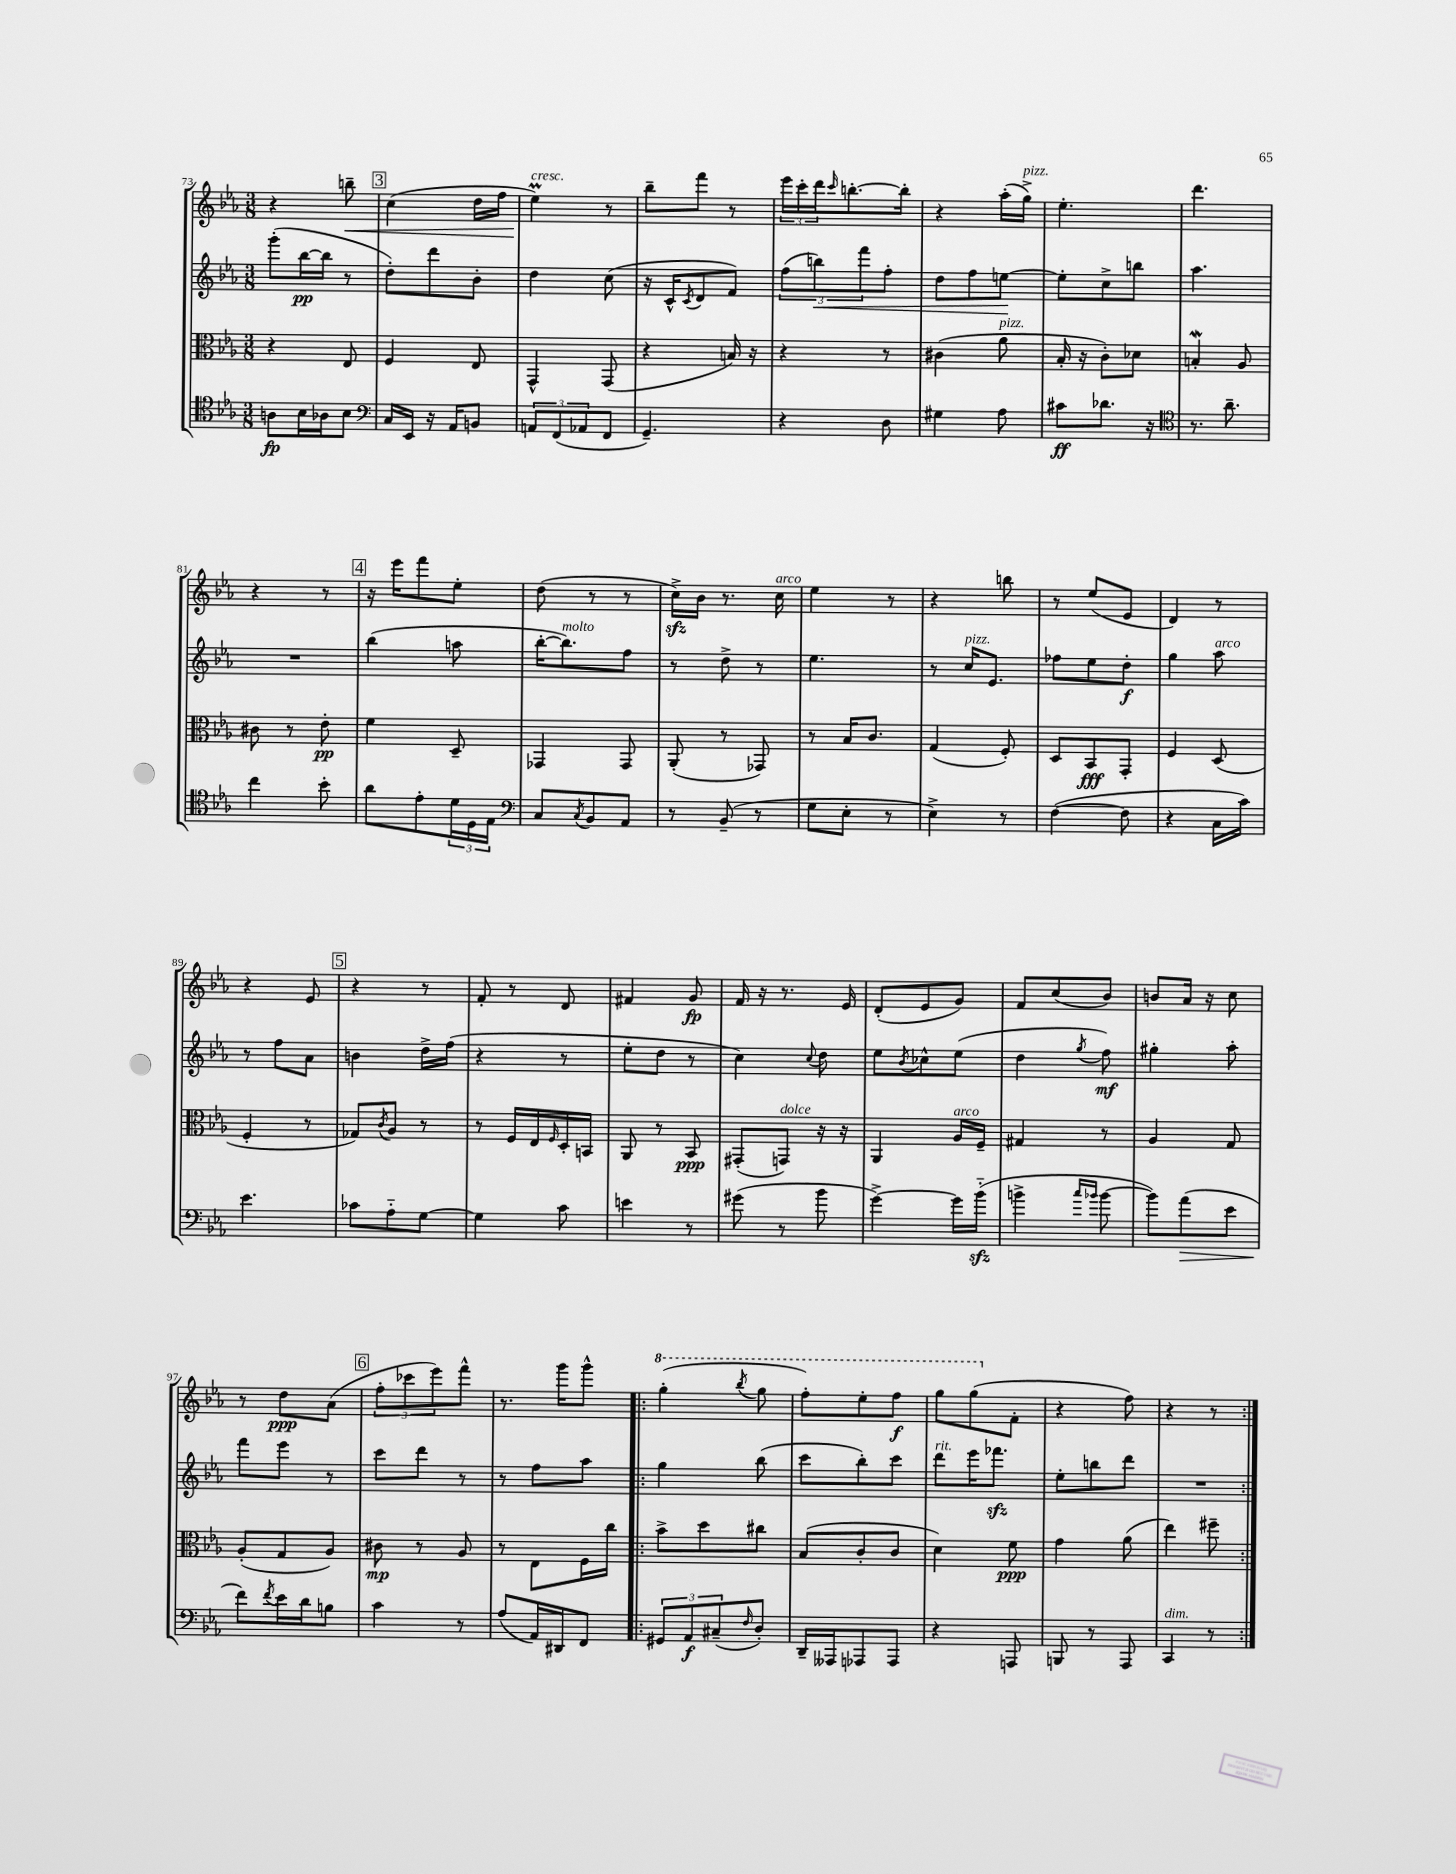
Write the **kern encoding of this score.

**kern	**dynam	**kern	**dynam	**kern	**dynam	**kern	**dynam
*part4	*part4	*part3	*part3	*part2	*part2	*part1	*part1
*staff4	*staff4	*staff3	*staff3	*staff2	*staff2	*staff1	*staff1
*clefC4	*	*clefC3	*	*clefG2	*	*clefG2	*
*k[b-e-a-]	*	*k[b-e-a-]	*	*k[b-e-a-]	*	*k[b-e-a-]	*
*M3/8	*	*M3/8	*	*M3/8	*	*M3/8	*
=73	=73	=73	=73	=73	=73	=73	=73
8An\L	fp	4r	.	(8ggg'\L	.	4r	.
16B-\L	.	.	.	[16bb-\L	pp	.	.
16A-X\J	.	.	.	16bb-\JJ]	.	.	.
!	!	!	!	!	!	!	!LO:HP:b
8B-\J	.	8E-/	.	8r	.	8bbn~\	<
!!LO:REH:place=s1:t=3
=74	=74	=74	=74	=74	=74	=74	=74
*clefF4	*	*	*	*	*	*	*
16C/LL	.	4F/	.	8dd'\L)	.	(4cc\	.
16EE-/JJ	.	.	.	.	.	.	.
16r	.	.	.	8ddd\	.	.	.
16AA-/KL	.	.	.	.	.	.	.
8BBn/J	.	8E-/	.	8b-'\J	.	16dd\LL	.
.	.	.	.	.	.	16ff\JJ	.
=75	=75	=75	=75	=75	=75	=75	=75
!	!	!	!	!	!	!LO:TX:a:i:t=cresc.	!
12AAn/L	.	4GG^^/	.	4dd\	.	4ee-M\)	.
(12FF/	.	.	.	.	.	.	.
12AA-X/	.	.	.	.	.	.	.
8FF/J	.	(8GG/	.	(8cc\	.	8r	[
=76	=76	=76	=76	=76	=76	=76	=76
4.GG~/)	.	4r	.	16r	.	8bb-~\L	.
.	.	.	.	16c^^/KL	.	.	.
.	.	.	.	8qc/	.	.	.
.	.	.	.	8d/	.	8fff\J	.
.	.	16Bn/)	.	8f/J)	.	8r	.
.	.	16r	.	.	.	.	.
=77	=77	=77	=77	=77	=77	=77	=77
4r	.	4r	.	(12ff\L	.	24eee-\LL	.
.	.	.	.	.	.	24ccc'\	.
!	!	!	!	!	!LO:HP:b	!	!
.	.	.	.	12bbn\)	<	24ddd\J	.
.	.	.	.	.	.	16qqccc/	.
.	.	.	.	.	.	[8.bbn'\	.
.	.	.	.	12fff\	.	.	.
8D\	.	8r	.	8ff'\J	.	.	.
.	.	.	.	.	.	16bb'\Jk]	.
=78	=78	=78	=78	=78	=78	=78	=78
4G#X\	.	(4c#X\	.	8dd\L	.	4r	.
.	.	.	.	8ff\	.	.	.
!	!	!LO:TX:a:i:t=pizz.	!	!	!	!	!
8A-\	.	8a-\	.	[8een\J	.	(16aa-'\LL	.
!	!	!	!	!	!	!LO:TX:a:i:t=pizz.	!
.	.	.	.	.	.	16gg^\JJ)	.
.	.	.	.	.	[	.	.
=79	=79	=79	=79	=79	=79	=79	=79
8c#X\L	ff	16B-'/	.	8ee'\L]	.	4.ee-'\	.
.	.	16r	.	.	.	.	.
8.d-X\J	.	8c'\L)	.	8cc^\	.	.	.
.	.	8d-X\J	.	8bbn\J	.	.	.
16r	.	.	.	.	.	.	.
=80	=80	=80	=80	=80	=80	=80	=80
*clefC4	*	*	*	*	*	*	*
8.r	.	4BnW'/	.	4.aa-\	.	4.ddd\	.
8.a-~\	.	.	.	.	.	.	.
.	.	8A-/	.	.	.	.	.
!!LO:LB:g=z
=81	=81	=81	=81	=81	=81	=81	=81
4cc\	.	8c#X\	.	4.r	.	4r	.
.	.	8r	.	.	.	.	.
8b-'\	.	8e-'\	pp	.	.	8r	.
!!LO:REH:place=s1:t=4
=82	=82	=82	=82	=82	=82	=82	=82
8a-\L	.	4f\	.	(4bb-\	.	16r	.
.	.	.	.	.	.	16eee-\KL	.
8e-'\	.	.	.	.	.	8fff\	.
24d\L	.	8D~/	.	8aan\	.	8ee-'\J	.
24D\	.	.	.	.	.	.	.
24E-\JJ	.	.	.	.	.	.	.
=83	=83	=83	=83	=83	=83	=83	=83
*clefF4	*	*	*	*	*	*	*
8C/L	.	4GG-X/	.	[16bb-'\KL	.	(8dd\	.
!	!	!	!	!LO:TX:a:i:t=molto	!	!	!
.	.	.	.	8.bb-\])	.	.	.
8qC/	.	.	.	.	.	.	.
8BB-/	.	.	.	.	.	8r	.
8AA-/J	.	8GG-/	.	8ff\J	.	8r	.
=84	=84	=84	=84	=84	=84	=84	=84
8r	.	(8AA-'/	.	8r	.	16cczz^\LL)	.
.	.	.	.	.	.	16b-\JJ	.
(8BB-~/	.	8r	.	8dd^\	.	8.r	.
8r	.	8GG-X/)	.	8r	.	.	.
!	!	!	!	!	!	!LO:TX:a:i:t=arco	!
.	.	.	.	.	.	16cc\	.
=85	=85	=85	=85	=85	=85	=85	=85
8G\L	.	8r	.	4.ee-\	.	4ee-\	.
8E-'\J	.	16B-/KL	.	.	.	.	.
.	.	8.c/J	.	.	.	.	.
8r	.	.	.	.	.	8r	.
=86	=86	=86	=86	=86	=86	=86	=86
4E-^\)	.	(4G/	.	8r	.	4r	.
!	!	!	!	!LO:TX:a:i:t=pizz.	!	!	!
.	.	.	.	16cc/KL	.	.	.
.	.	.	.	8.e-/J	.	.	.
8r	.	8F'/)	.	.	.	8bbn\	.
=87	=87	=87	=87	=87	=87	=87	=87
([4F\	.	8D/L	.	8ff-X\L	.	8r	.
.	.	8BB-/	fff	8ee-\	.	(8ee-/L	.
8F\]	.	8GG'/J	.	8dd'\J	f	8e-/J	.
=88	=88	=88	=88	=88	=88	=88	=88
4r	.	4F/	.	4gg\	.	4d/)	.
!	!	!	!	!LO:TX:a:i:t=arco	!	!	!
16C\LL	.	(8D/	.	8aa-\	.	8r	.
16c\JJ)	.	.	.	.	.	.	.
!!LO:LB:g=z
=89	=89	=89	=89	=89	=89	=89	=89
4.e-\	.	4F'/	.	8r	.	4r	.
.	.	.	.	8ff\L	.	.	.
.	.	8r	.	8a-\J	.	8e-/	.
!!LO:REH:place=s1:t=5
=90	=90	=90	=90	=90	=90	=90	=90
8c-X\L	.	8G-X/L)	.	4bn\	.	4r	.
.	.	8qc/	.	.	.	.	.
8A-\	.	8A-/J	.	.	.	.	.
[8G\J	.	8r	.	16dd^\LL	.	8r	.
.	.	.	.	(16ff\JJ	.	.	.
=91	=91	=91	=91	=91	=91	=91	=91
4G\]	.	8r	.	4r	.	8f'/	.
.	.	16F/LL	.	.	.	8r	.
.	.	16E-/	.	.	.	.	.
.	.	16qqF/	.	.	.	.	.
8c\	.	16D'/	.	8r	.	8d/	.
.	.	16BBn/JJ	.	.	.	.	.
=92	=92	=92	=92	=92	=92	=92	=92
4en\	.	8AA-/	.	8ee-'\L	.	4f#X/	.
.	.	8r	.	8dd\J	.	.	.
8r	.	8BB-/	ppp	8r	.	8g/	fp
=93	=93	=93	=93	=93	=93	=93	=93
(8g#X\	.	(8GG#X'/L	.	4cc\)	.	16f/	.
.	.	.	.	.	.	16r	.
!	!	!LO:TX:a:i:t=dolce	!	!	!	!	!
8r	.	8GGn/J)	.	.	.	8.r	.
.	.	.	.	8qqcc/	.	.	.
8b-\	.	16r	.	8dd\	.	.	.
.	.	16r	.	.	.	16e-/	.
=94	=94	=94	=94	=94	=94	=94	=94
[4g^\)	.	4AA-/	.	8ee-\L	.	(8d'/L	.
.	.	.	.	8qb-/	.	.	.
.	.	.	.	8cc-X^^\	.	8e-/	.
!	!	!LO:TX:a:i:t=arco	!	!	!	!	!
16g\LL]	.	16A-/LL	.	(8ee-\J	.	8g/J)	.
(16b-zz\JJ	.	16F~/JJ	.	.	.	.	.
=95	=95	=95	=95	=95	=95	=95	=95
4bn^\	.	4G#X/	.	4dd\	.	8f/L	.
.	.	.	.	.	.	(8cc/	.
16qqcc/LL	.	.	.	.	.	.	.
16qqb-X/JJ	.	.	.	8qgg/	.	.	.
[8b-\	.	8r	.	8ff\)	mf	8b-/J)	.
=96	=96	=96	=96	=96	=96	=96	=96
8b-\L])	.	4A-/	.	4gg#X'\	.	8bn/L	.
!	!LO:HP:b	!	!	!	!	!	!
(8a-\	>	.	.	.	.	16a-/Jk	.
.	.	.	.	.	.	16r	.
8e-\J	.	8G/	.	8aa-'\	.	8cc\	.
!!LO:LB:g=z
=97	=97	=97	=97	=97	=97	=97	=97
8f\L)	.	(8A-'/L	.	8fff\L	.	8r	.
8qf/	.	.	.	.	.	.	.
16e-\L	]	8G/	.	8eee-\J	.	8dd\L	ppp
16d\J	.	.	.	.	.	.	.
8Bn\J	.	8A-/J)	.	8r	.	(8a-\J	.
!!LO:REH:place=s1:t=6
=98	=98	=98	=98	=98	=98	=98	=98
4c\	.	8c#X\	mp	8ccc\L	.	12ff'\L	.
.	.	.	.	.	.	12ccc-X\	.
.	.	8r	.	8ddd\J	.	.	.
.	.	.	.	.	.	12eee-\)	.
8r	.	8A-/	.	8r	.	8fff^^\J	.
=99	=99	=99	=99	=99	=99	=99	=99
(8A-/L	.	8r	.	8r	.	8.r	.
16AA-/L)	.	8E-\L	.	8ff\L	.	.	.
16DD#X/J	.	.	.	.	.	16ggg\KL	.
8FF/J	.	16F\L	.	8aa-\J	.	8ggg^^\J	.
.	.	16cc\JJ	.	.	.	.	.
=100!|:	=100!|:	=100!|:	=100!|:	=100!|:	=100!|:	=100!|:	=100!|:
*	*	*	*	*	*	*8va	*
12GG#X/L	.	8b-^\L	.	4gg\	.	(4ggg'\	.
12AA-/	f	.	.	.	.	.	.
.	.	8dd\	.	.	.	.	.
(12C#X~/	.	.	.	.	.	.	.
16qqF/	.	.	.	.	.	8qbbb-/	.
8D'/J)	.	8cc#X\J	.	(8bb-\	.	8ggg\	.
=101	=101	=101	=101	=101	=101	=101	=101
16DD~/LL	.	(8B-/L	.	8ccc\L	.	8fff'\L)	.
16AAA--X/J	.	.	.	.	.	.	.
8AAA-X/	.	8c'/	.	8bb-'\)	.	8eee-'\	.
8AAA-/J	.	8c/J	.	8ccc\J	.	8fff\J	f
=102	=102	=102	=102	=102	=102	=102	=102
!	!	!	!	!LO:TX:a:i:t=rit.	!	!	!
4r	.	4d\)	.	8ddd\L	.	8ggg\L	.
.	.	.	.	16eee-\K	.	(8ggg\	.
.	.	.	.	8.fff-Xzz\J	.	.	.
*	*	*	*	*	*	*X8va	*
8AAAn/	.	8f\	ppp	.	.	8f'\J	.
=103	=103	=103	=103	=103	=103	=103	=103
8BBBn/	.	4g\	.	8ee-'\L	.	4r	.
8r	.	.	.	8bbn\	.	.	.
8AAA-/	.	(8a-\	.	8ddd\J	.	8ff\)	.
=104	=104	=104	=104	=104	=104	=104	=104
!LO:TX:a:i:t=dim.	!	!	!	!	!	!	!
4CC/	.	4ee-\)	.	4.r	.	4r	.
8r	.	8ff#X~\	.	.	.	8r	.
=:|!	=:|!	=:|!	=:|!	=:|!	=:|!	=:|!	=:|!
*-	*-	*-	*-	*-	*-	*-	*-
